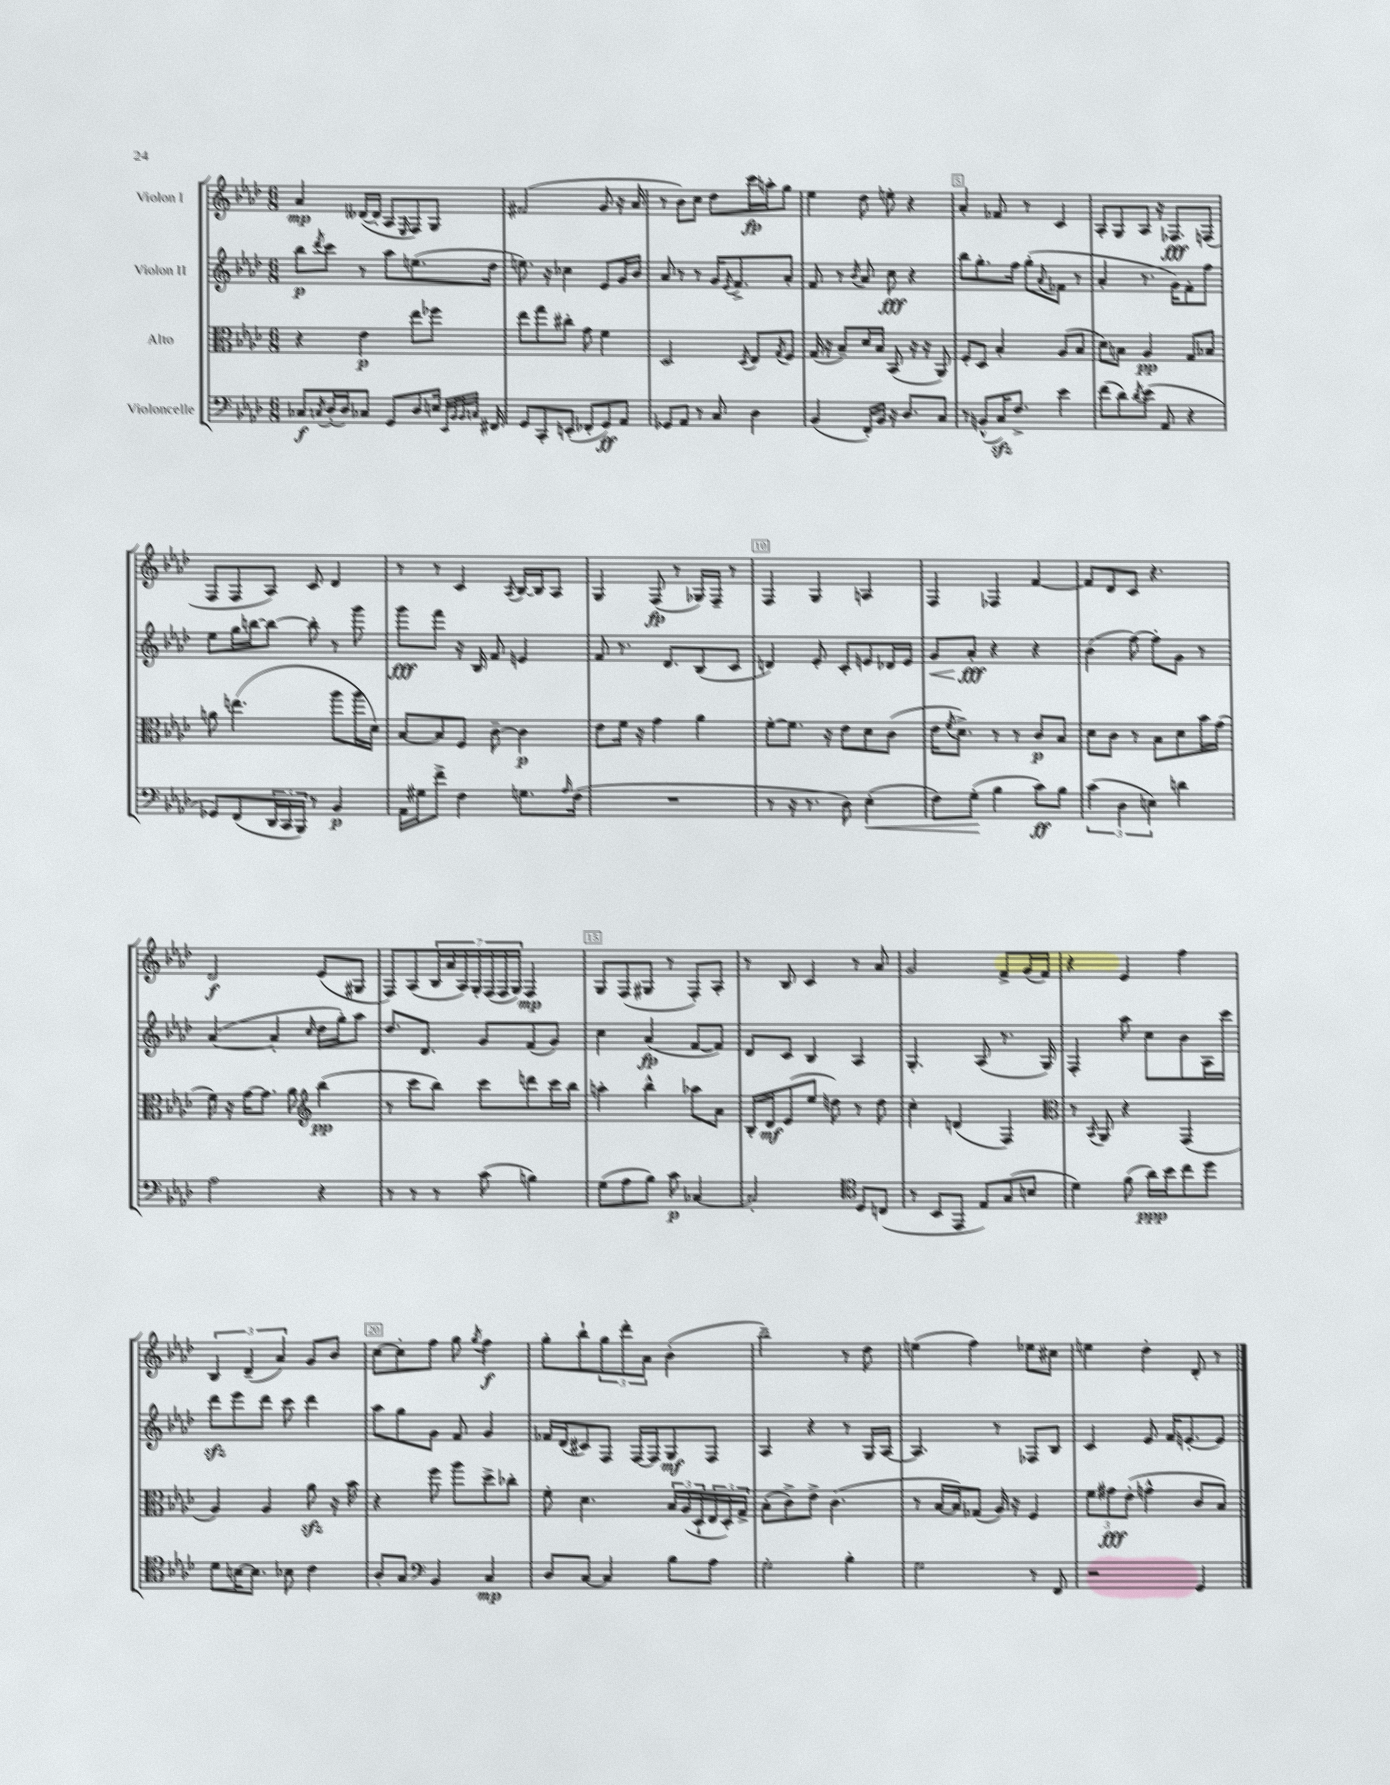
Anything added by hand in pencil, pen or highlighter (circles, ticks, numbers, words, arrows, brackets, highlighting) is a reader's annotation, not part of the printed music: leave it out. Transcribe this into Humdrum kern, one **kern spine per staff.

**kern	**kern	**kern	**kern
*staff4	*staff3	*staff2	*staff1
*clefF4	*clefC3	*clefG2	*clefG2
*k[b-e-a-d-]	*k[b-e-a-d-]	*k[b-e-a-d-]	*k[b-e-a-d-]
*M6/8	*M6/8	*M6/8	*M6/8
8C-	4r	8bb-	4a-
8qC	.	8qddd-	.
(16D-'	.	8ccc	.
16D-)	.	.	.
8C-	4e-	8r	([16d--
.	.	.	16d--']
8GG	.	8aa-	8A-
.	.	.	16qqE-
8D-	8ee-	(8.ee	8F)
16E	8ff-	.	8G
32qqEE-	.	.	.
32qqBB-	.	.	.
32qqBB-	.	.	.
32qqC	.	.	.
16FF#	.	16dd-	.
=	=	=	=
8GG	8ee-	8.ee)	(2f#
8CC'	8gg	.	.
.	.	16r	.
(8EE'	8cc#'	4cc-	.
8FF-'	8g	.	.
8GG)	4f	8e-	8g
8AA-	.	16g	16r
.	.	16b-	16a-
=	=	=	=
8GG-	2D-	8a-	8r
8AA-	.	8r	8b-)
8r	.	8r	8cc
8C	.	16g	8dd-
.	.	8qe-	.
.	.	8.f^	.
.	8qD-	.	.
4D-	8E-	.	16ccc
.	.	.	16aa'
.	8qG	.	.
.	8F	8a-'	8gg
=	=	=	=
(4BB-	(16G	8f	4ee-
.	16r	.	.
.	8B-~)	8r	.
.	.	8qb-	.
16FF')	16d-	8a-	8dd-
16BB-	16B-	.	.
16r	(8BB-	8cc	8ee'
8.D-	.	.	.
.	16r	4r	4r
.	16r	.	.
8C	8AA-)	.	.
=	=	=	=
8r	8F'	8bb-	4a-'
(8BB^^	8D-	8.gg'	.
16C)	4B-'	.	8f-
8.F^	.	16ff	.
.	.	(8gg'	8r
.	.	8qqa-	.
4e-	(8A-	8f-	4c
.	8B-	8r	.
=	=	=	=
(8f	8d-)	4a-'	8A-'
8d-)	8B	.	8G
8qd-	.	.	.
(8e-	4A-	8.r	8A-
8AA-	.	.	16r
.	.	16g)	8.F-
4r	8G	8f'	.
.	8B-	8ff	(8F
=	=	=	=
8GG-)	8a	8ee-	8F
(8FF	(4.ee	16gg	8F
.	.	[16bb	.
24DD-	.	8bb_	8A-)
24CC	.	.	.
24BBB-)	.	.	.
8r	.	8bb']	8c
4BB-	8aa-	8r	4d-
.	16aa-	8ggg	.
.	16d-)	.	.
=	=	=	=
16AA-	[8B-	8ggg	8r
16G#	.	.	.
8f^	8B-]	8fff	8r
4F	8F	16r	4c
.	.	16B-	.
.	[8c~	8f	.
.	.	.	8qA-
8.G	4c]	4e	[16B-
.	.	.	16B-]
.	.	.	8A-
16qqA-	.	.	.
(16F	.	.	.
=	=	=	=
2.r	8e-	8f	4G
.	16f	8.r	.
.	16r	.	.
.	4g	.	(8F
.	.	8.d-	.
.	.	.	8r
.	4a-	(8B-	16G-)
.	.	.	16F~
.	.	8c	8r
=	=	=	=
8r	[8f'	4d)	4F
16r	8.f]	.	.
8.r	.	.	.
.	.	8e-'	4G
.	16r	.	.
8D-)	8e-	8c'	.
(4E-'	8d-	8e	4A
.	(8c	16d-	.
.	.	16e	.
=	=	=	=
8F)	16e-	8g	4F
.	8qf	.	.
.	8.d-^)	.	.
(8G'	.	8a-'	.
4B-	8r	4r	4F-
.	8r	.	.
8c)	8c	4r	[4f
8B-	8B-	.	.
=	=	=	=
(6c	8d-	(4b-	8f]
.	8c	.	8d-
6D-	.	.	.
.	8r	[8ff)	8c
6E)	.	.	.
.	8B-	8ff']	4.r
4d	8d-	8g	.
.	16b-	8r	.
.	(16g	.	.
=	=	=	=
2A-	16f)	([4a-	2d-
.	16r	.	.
.	[16g	.	.
.	8.g]	.	.
.	.	4a-']	.
.	8a-	.	.
*	*clefG2	*	*
.	.	16qqcc	.
4r	(4bb-	16dd-	(8e-
.	.	16gg')	.
.	.	8aa-	8G#
=	=	=	=
8r	8r	8.dd-	8F)
8r	8ccc	.	(8A-
.	.	8.d-	.
8r	8bb-)	.	28B-
.	.	.	28a-
.	.	.	28A-)
.	.	.	28G'
(8c	8ccc	8g	.
.	.	.	(28F
.	.	.	28F
.	.	.	28G)
4B)	8ddd	(8f	4F
.	16ccc	8g)	.
.	16bb-	.	.
=	=	=	=
(8G	4aa'	4cc	8G
8A-	.	.	(8F
8B-)	4bb-^^	(4a-	8G#
8c	.	.	8r
[4C-	8aa-	[8f	8F')
.	8a-	8f])	8A-'
=	=	=	=
2C-']	16B-'	8d-	8r
.	16d-	.	.
.	(8e-	8c	8B-
.	8ee-	4B-	4c
.	8dd)	.	.
*clefC4	*	*	*
8D-	8r	4A-	8r
(8C	8dd	.	8a-
=	=	=	=
8r	4cc'	4.G'	2g
8BB-	.	.	.
8EE-	(4d	.	.
8E-)	.	(8A-	.
(8G	4F)	8.r	8f^
8B	.	.	(16g
.	.	16G)	16f)
=	=	=	=
*	*clefC3	*	*
4d-)	8r	4F'	4r
.	8qBB-	.	.
.	8AA-	.	.
(8f	4r	8aa-	4e-
16a-)	.	8cc	.
16b-	.	.	.
8cc	(4GG	8b-	4ff
8dd-	.	16A-	.
.	.	16ccc	.
=	=	=	=
8d-	4A-)	8ddd-	6B-
[16B	.	8eee-	.
.	.	.	(6d-~
8.B]	.	.	.
.	4A-	8ddd-	.
.	.	.	6a-)
8B-	.	8ccc	.
4c	8a-	4ddd-	8g
.	16r	.	8b-
.	16b-	.	.
=	=	=	=
8A-'	4r	8aa-	[8cc
8G	.	8gg	8cc']
*clefF4	*	*	*
4BB-	8ff	8g	8ff
.	8aa-	8f	8gg
.	.	.	8qgg
4C	8dd-^	4g	4ff
.	8cc-'	.	.
=	=	=	=
8D-	8f'	16f-	8gg'
.	.	(16d-	.
[8C	4.d-	8c#)	8bb-`
4C]	.	8F	12gg
.	.	.	12ddd-'
.	.	[16F	.
.	.	.	12a-
.	.	16F]	.
8B-	24B-	8G	(4b-'
.	(24A-	.	.
.	24D-`	.	.
8A-	24E-	8F	.
.	24D-')	.	.
.	24G^	.	.
=	=	=	=
2G'	(8B-'	4A-	2bb-~)
.	8c^)	.	.
.	8e-^	4r	.
.	(4.c	.	.
4B-'	.	8r	8r
.	.	16G	8dd-
.	.	[16A-	.
=	=	=	=
2G	8r	4.A-]	(4ee
.	[16B-	.	.
.	16B-])	.	.
.	(8G-	.	4ff)
.	16A-)	8r	.
.	16r	.	.
8r	4F	8F-	8ee-
8FF	.	8B-	8cc#
=	=	=	=
2r	12f	4c	4ee
.	12g#	.	.
.	(12e-'	.	.
.	4g^^	8e-	4dd-'
.	.	16f	.
.	.	[8.e'	.
4GG	8c	.	8d-'
.	8B-)	8e]	8r
==	==	==	==
*-	*-	*-	*-
